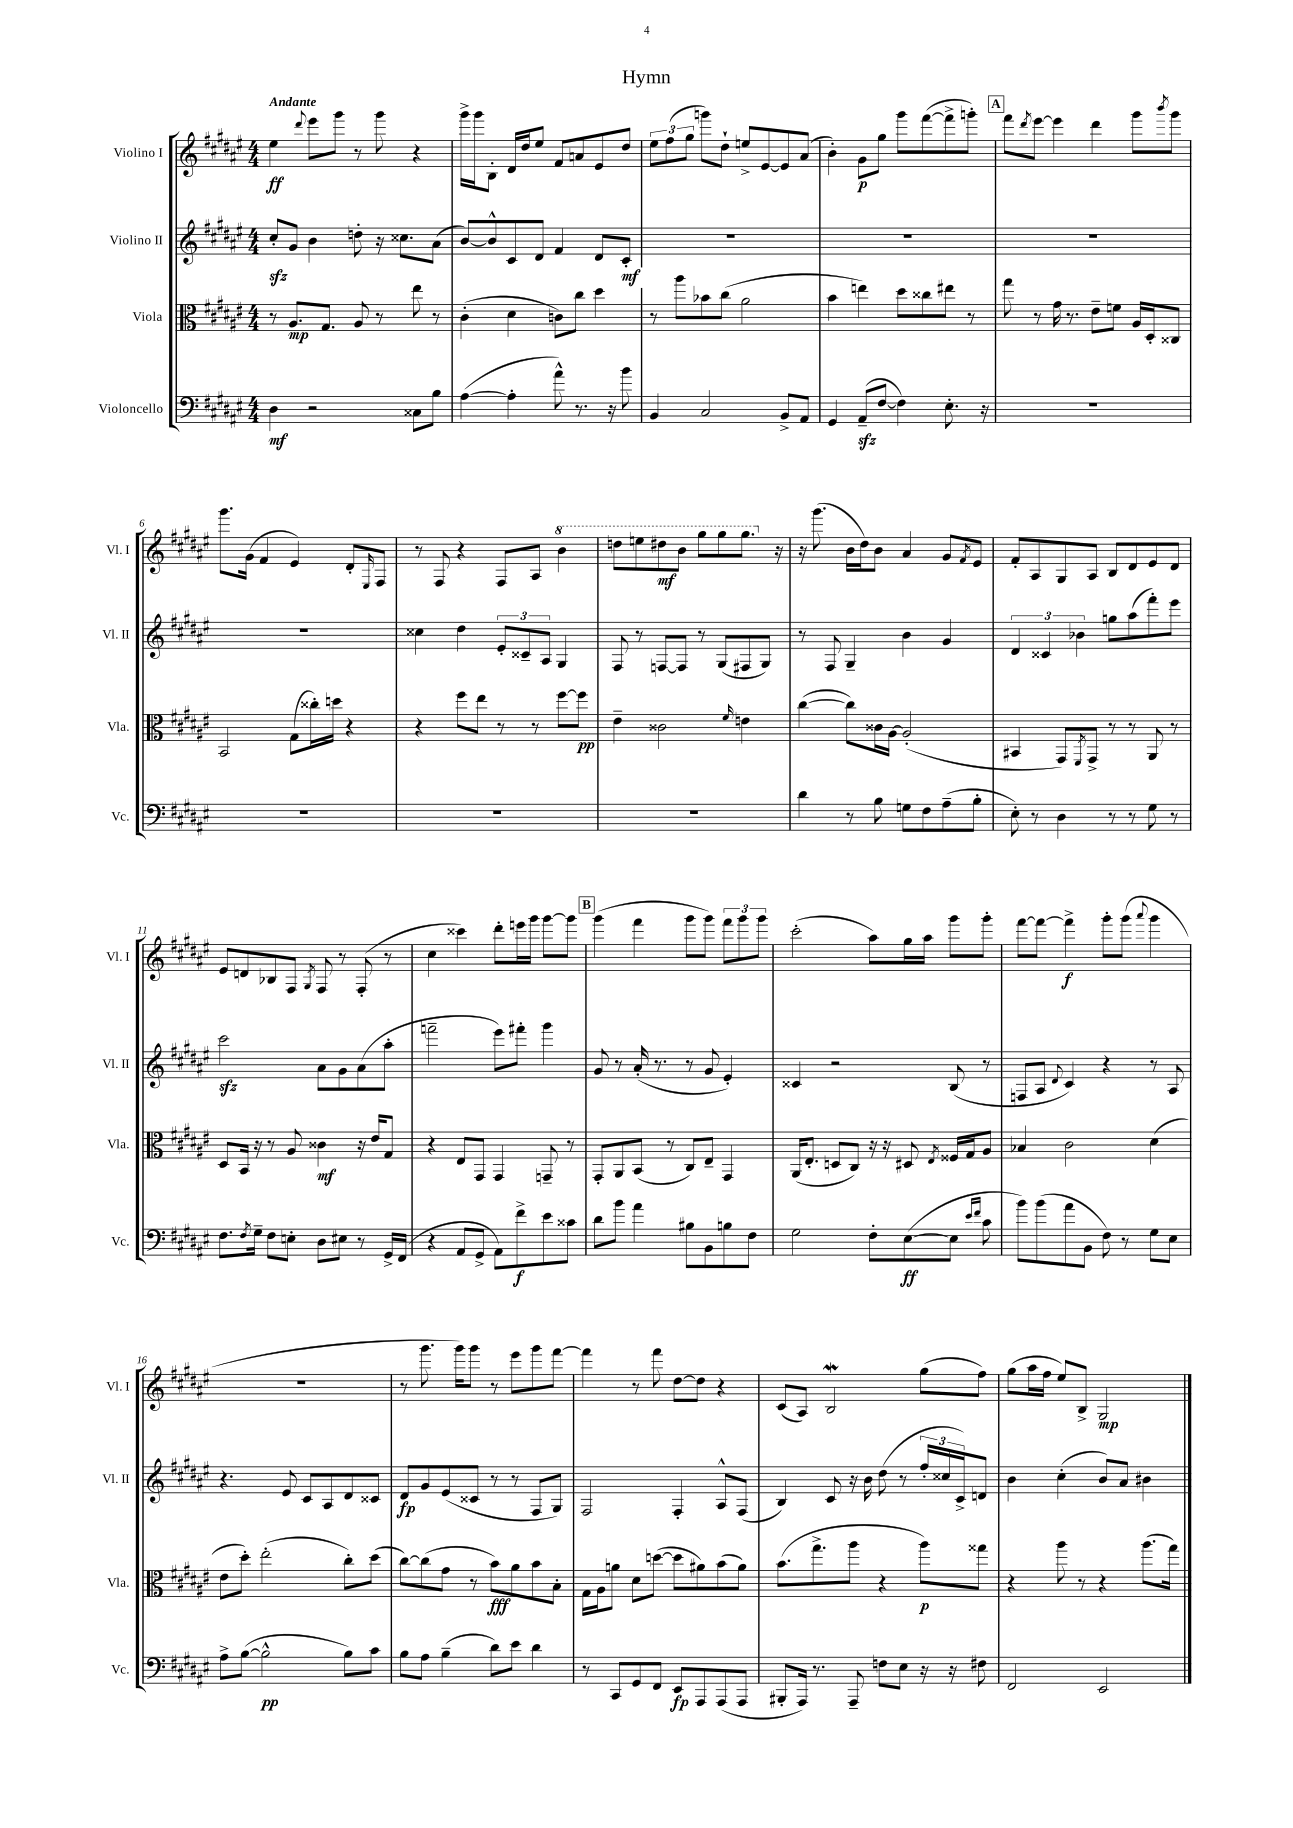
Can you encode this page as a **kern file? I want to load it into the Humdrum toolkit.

**kern	**dynam	**kern	**dynam	**kern	**dynam	**kern	**dynam
*part4	*part4	*part3	*part3	*part2	*part2	*part1	*part1
*staff4	*staff4	*staff3	*staff3	*staff2	*staff2	*staff1	*staff1
*I"Violoncello	*	*I"Viola	*	*I"Violino II	*	*I"Violino I	*
*I'Vc.	*	*I'Vla.	*	*I'Vl. II	*	*I'Vl. I	*
*clefF4	*	*clefC3	*	*clefG2	*	*clefG2	*
*k[f#c#g#d#a#e#]	*	*k[f#c#g#d#a#e#]	*	*k[f#c#g#d#a#e#]	*	*k[f#c#g#d#a#e#]	*
*M4/4	*	*M4/4	*	*M4/4	*	*M4/4	*
=1	=1	=1	=1	=1	=1	=1	=1
!	!	!	!	!	!	!LO:TX:a:B:t=Andante	!
4D#\	mf	8r	.	8cc#zz'/L	.	4ee#\	ff
.	.	8.A#/L	mp	8g#/J	.	.	.
.	.	.	.	.	.	8qqddd#/	.
2r	.	.	.	4b\	.	8eee#\L	.
.	.	8.G#/J	.	.	.	.	.
.	.	.	.	.	.	8ggg#\J	.
.	.	8A#/	.	8ddn'\	.	8r	.
.	.	8r	.	16r	.	8ggg#\	.
.	.	.	.	8.cc##X\L	.	.	.
8C##X\L	.	8ee#\	.	.	.	4r	.
8B\J	.	8r	.	(8a#\J	.	.	.
=2	=2	=2	=2	=2	=2	=2	=2
([4A#\	.	(4c#'\	.	[8b/L)	.	16ggg#^\LL	.
.	.	.	.	.	.	16ggg#\J	.
.	.	.	.	8b^^/]	.	8B'\J	.
4A#'\]	.	4d#\	.	8c#/	.	16d#/LL	.
.	.	.	.	.	.	16dd#/J	.
.	.	.	.	8d#/J	.	8ee#/J	.
8a#^^\)	.	8cn\L)	.	4f#/	.	8f#/L	.
8.r	.	8cc#\J	.	.	.	8an/	.
.	.	4dd#\	.	8d#/L	.	8e#/	.
16r	.	.	.	.	.	.	.
8b\	.	.	.	8c#'/J	mf	8dd#/J	.
=3	=3	=3	=3	=3	=3	=3	=3
4BB/	.	8r	.	1r	.	12ee#\L	.
.	.	.	.	.	.	(12ff#\	.
.	.	8aa#\L	.	.	.	.	.
.	.	.	.	.	.	12gg#\J	.
2C#/	.	8b-X\	.	.	.	8gggn\L)	.
.	.	(8cc#\J	.	.	.	8dd#`\J	.
.	.	2a#\	.	.	.	8een^/L	.
.	.	.	.	.	.	[8e#/	.
8BB^/L	.	.	.	.	.	8e#/]	.
8AA#/J	.	.	.	.	.	(8a#/J	.
=4	=4	=4	=4	=4	=4	=4	=4
4GG#/	.	4b\	.	1r	.	4b'\)	.
(8AA#zz~/L	.	4een\)	.	.	.	8g#\L	p
[8F#/J	.	.	.	.	.	8gg#\J	.
4F#\])	.	8dd#\L	.	.	.	8ggg#\L	.
.	.	8cc##X\	.	.	.	([8fff#\	.
8.E#'\	.	8ee#X\J	.	.	.	8fff#^\]	.
.	.	8r	.	.	.	8gggn'\J)	.
16r	.	.	.	.	.	.	.
!!LO:REH:place=s1:t=A
=5	=5	=5	=5	=5	=5	=5	=5
1r	.	8gg#\	.	1r	.	8fff#\L	.
.	.	.	.	.	.	8qddd#/	.
.	.	8r	.	.	.	[8eee#\J	.
.	.	16g#\	.	.	.	4eee#\]	.
.	.	8.r	.	.	.	.	.
.	.	8e#~\L	.	.	.	4ddd#\	.
.	.	8fn\J	.	.	.	.	.
.	.	16A#/LL	.	.	.	8ggg#\L	.
.	.	16D#'/J	.	.	.	.	.
.	.	.	.	.	.	8qbbb/	.
.	.	8C##X/J	.	.	.	8ggg#\J	.
!!LO:LB:g=z
=6	=6	=6	=6	=6	=6	=6	=6
1r	.	2BB/	.	1r	.	8.ggg#\L	.
.	.	.	.	.	.	(16g#\Jk	.
.	.	.	.	.	.	4f#/	.
.	.	(8G#\L	.	.	.	4e#/)	.
.	.	16cc##X'\L)	.	.	.	.	.
.	.	16ddn\JJ	.	.	.	.	.
.	.	4r	.	.	.	8d#'/L	.
.	.	.	.	.	.	16qqE#/	.
.	.	.	.	.	.	8F#/J	.
=7	=7	=7	=7	=7	=7	=7	=7
1r	.	4r	.	4cc##X\	.	8r	.
.	.	.	.	.	.	8F#/	.
.	.	8ff#\L	.	4dd#\	.	4r	.
.	.	8ee#\J	.	.	.	.	.
.	.	8r	.	12e#'/L	.	8F#/L	.
.	.	.	.	12c##X~/	.	.	.
.	.	8r	.	.	.	8A#/J	.
.	.	.	.	12A#/J	.	.	.
*	*	*	*	*	*	*8va	*
.	.	[8ff#\L	.	4G#/	.	4bb\	.
.	.	8ff#\J]	pp	.	.	.	.
=8	=8	=8	=8	=8	=8	=8	=8
1r	.	4e#~\	.	8F#/	.	8dddn\L	.
.	.	.	.	8r	.	8eeen\	.
.	.	2c##X\	.	[8Fn/L	.	8ddd#X\	mf
.	.	.	.	8F/J]	.	8bb\J	.
.	.	.	.	8r	.	8ggg#\L	.
.	.	.	.	(8G#/L	.	8ggg#\	.
.	.	16qqf#/	.	.	.	.	.
.	.	4en\	.	8F#X/	.	8.ggg#\J	.
.	.	.	.	8G#/J)	.	.	.
*	*	*	*	*	*	*X8va	*
.	.	.	.	.	.	16r	.
=9	=9	=9	=9	=9	=9	=9	=9
4d#\	.	([4cc#\	.	8r	.	16r	.
.	.	.	.	.	.	(8.ggg#\	.
.	.	.	.	8F#/	.	.	.
8r	.	8cc#\L])	.	4G#~/	.	16b\LL	.
.	.	.	.	.	.	16dd#\J)	.
8B\	.	16c##X\L	.	.	.	8b\J	.
.	.	[16A#\JJ	.	.	.	.	.
8Gn\L	.	(2A#'/]	.	4b\	.	4a#/	.
8F#\	.	.	.	.	.	.	.
(8A#~\	.	.	.	4g#/	.	8g#/L	.
.	.	.	.	.	.	8qf#/	.
8B'\J	.	.	.	.	.	8e#/J	.
=10	=10	=10	=10	=10	=10	=10	=10
8E#'\)	.	4BB#X/	.	6d#/	.	8f#'/L	.
8r	.	.	.	.	.	8A#/	.
.	.	.	.	6c##X/	.	.	.
4D#\	.	8GG#/L)	.	.	.	8G#/	.
.	.	.	.	6b-X\	.	.	.
.	.	8qFF#/	.	.	.	.	.
.	.	8GG#^/J	.	.	.	8A#/J	.
8r	.	8r	.	8ggn\L	.	8B/L	.
8r	.	8r	.	(8aa#\	.	8d#/	.
8G#\	.	8AA#/	.	8fff#'\)	.	8e#/	.
8r	.	8r	.	8eee#\J	.	8d#/J	.
!!LO:LB:g=z
=11	=11	=11	=11	=11	=11	=11	=11
8.F#\L	.	8D#/L	.	2ccc#zz\	.	8e#/L	.
.	.	16BB/Jk	.	.	.	8dn/	.
8qF#/	.	.	.	.	.	.	.
16G#~\Jk	.	16r	.	.	.	.	.
8F#\L	.	8r	.	.	.	8B-X/	.
8En'\J	.	8A#/	.	.	.	8F#/J	.
.	.	.	.	.	.	8qG#/	.
8D#\L	.	4c##X\	mf	8a#\L	.	8F#/	.
8E#X\J	.	.	.	8g#\	.	8r	.
8r	.	16r	.	(8a#\	.	(8F#'/	.
.	.	16e#/KL	.	.	.	.	.
16GG#^/LL	.	8G#/J	.	8aa#'\J	.	8r	.
(16FF#/JJ	.	.	.	.	.	.	.
=12	=12	=12	=12	=12	=12	=12	=12
4r	.	4r	.	2fffn~\	.	4cc#\	.
8AA#/L	.	8E#/L	.	.	.	4ccc##X\)	.
8GG#^/J	.	8GG#/J	.	.	.	.	.
8AA#\L)	.	4GG#/	.	8eee#\L)	.	8ddd#'\L	.
8f#^\	f	.	.	8fff#X'\J	.	16eeen\L	.
.	.	.	.	.	.	16ggg#\JJ	.
8e#\	.	8GGn~/	.	4ggg#\	.	[8ggg#\L	.
8c##X\J	.	8r	.	.	.	8ggg#\J]	.
!!LO:REH:place=s1:t=B
=13	=13	=13	=13	=13	=13	=13	=13
8d#\L	.	8GG#'/L	.	8g#/	.	(4ggg#\	.
8b\J	.	8AA#/	.	8r	.	.	.
4a#\	.	(8BB/J	.	(16a#'/	.	4fff#\	.
.	.	.	.	8.r	.	.	.
.	.	8r	.	.	.	.	.
8B#X\L	.	8C#/L)	.	8r	.	8ggg#\L	.
8BB\	.	8E#~/J	.	8g#/	.	8ggg#\J)	.
8Bn\	.	4GG#/	.	4e#'/)	.	12fff#\L	.
.	.	.	.	.	.	12ggg#\	.
8F#\J	.	.	.	.	.	.	.
.	.	.	.	.	.	12ggg#\J	.
=14	=14	=14	=14	=14	=14	=14	=14
2G#\	.	(16AA#/KL	.	4c##X/	.	(2ccc#'\	.
.	.	8.E#'/J	.	.	.	.	.
.	.	8Dn/L	.	2r	.	.	.
.	.	8C#/J)	.	.	.	.	.
8F#'\L	.	16r	.	.	.	8aa#\L)	.
.	.	16r	.	.	.	.	.
([8E#\	ff	8D#X/	.	.	.	16gg#\L	.
.	.	.	.	.	.	16aa#\JJ	.
.	.	8qE#/	.	.	.	.	.
8E#\J]	.	16F##X/LL	.	(8B/	.	8ggg#\L	.
.	.	16G#/J	.	.	.	.	.
16qqe#/LL	.	.	.	.	.	.	.
16qqf#/JJ	.	.	.	.	.	.	.
8c#\	.	8A#/J	.	8r	.	8ggg#'\J	.
=15	=15	=15	=15	=15	=15	=15	=15
8b\L)	.	4B-X/	.	8Fn/L	.	[8fff#\L	.
(8b\	.	.	.	8A#/J	.	8fff#\J_	.
.	.	.	.	8qqd#/	.	.	.
8a#\	.	2c#\	.	4c#/)	.	4fff#^\]	f
8BB\J	.	.	.	.	.	.	.
8F#\)	.	.	.	4r	.	8ggg#'\L	.
8r	.	.	.	.	.	(8ggg#\J	.
.	.	.	.	.	.	8qqaaa#/	.
8G#\L	.	(4d#\	.	8r	.	4ggg#\	.
8E#\J	.	.	.	8A#/	.	.	.
!!LO:LB:g=z
=16	=16	=16	=16	=16	=16	=16	=16
8A#^\L	.	8e#\L	.	4.r	.	1r	.
([8B\J	.	8dd#'\J)	.	.	.	.	.
2B^^\]	pp	(2ee#'\	.	.	.	.	.
.	.	.	.	8e#/	.	.	.
.	.	.	.	8c#/L	.	.	.
.	.	.	.	8A#/	.	.	.
8B\L)	.	8cc#'\L)	.	8d#/	.	.	.
8c#\J	.	(8dd#\J	.	8c##X/J	.	.	.
=17	=17	=17	=17	=17	=17	=17	=17
8B\L	.	[8cc#\L)	.	8d#/L	fp	8r	.
8A#\J	.	(8cc#\]	.	8g#/	.	8.ggg#\	.
(4B~\	.	8g#\J	.	(8e#/	.	.	.
.	.	.	.	.	.	16ggg#\KL)	.
.	.	8r	.	8c##X/J	.	8ggg#\J	.
8d#\L)	.	8b\L)	fff	8r	.	8r	.
8e#\J	.	8a#\	.	8r	.	8eee#\L	.
4d#\	.	8b\	.	8F#/L	.	8ggg#\	.
.	.	8B'\J	.	8G#/J)	.	[8fff#\J	.
=18	=18	=18	=18	=18	=18	=18	=18
8r	.	16G#\LL	.	2F#/	.	4fff#\]	.
.	.	16A#\J	.	.	.	.	.
8CC#/L	.	8an\J	.	.	.	.	.
8GG#/	.	8d#\L	.	.	.	8r	.
8FF#/J	.	([8ddn\J	.	.	.	8fff#\	.
8EE#/L	fp	8dd\L]	.	4F#'/	.	[8dd#\L	.
8AAA#/	.	8a#X\)	.	.	.	8dd#\J]	.
(8AAA#/	.	(8b\	.	8A#^^/L	.	4r	.
8AAA#/J	.	8a#\J)	.	(8F#/J	.	.	.
=19	=19	=19	=19	=19	=19	=19	=19
8BBB#X'/L	.	(8.b\L	.	4B/)	.	(8c#/L	.
16AAA#/Jk)	.	.	.	.	.	8A#/J)	.
8.r	.	8.gg#^\	.	.	.	.	.
.	.	.	.	8c#/	.	2Bw/	.
8AAA#~/	.	8aa#\J	.	16r	.	.	.
.	.	.	.	16b\	.	.	.
8Fn\L	.	4r	.	(8dd#\	.	.	.
8E#\J	.	.	.	8r	.	.	.
16r	.	8aa#\L)	p	24ff#'/LL	.	(8gg#\L	.
.	.	.	.	24cc##X/	.	.	.
16r	.	.	.	.	.	.	.
.	.	.	.	24c#^/J)	.	.	.
8F#X\	.	8gg##X\J	.	8dn/J	.	8ff#\J)	.
=20	=20	=20	=20	=20	=20	=20	=20
2FF#/	.	4r	.	4b\	.	(8gg#\L	.
.	.	.	.	.	.	16aa#\L	.
.	.	.	.	.	.	16ff#\JJ	.
.	.	8aa#\	.	(4cc#'\	.	8ee#/L)	.
.	.	8r	.	.	.	8B^/J	.
2EE#/	.	4r	.	8b/L)	.	2G#/	mp
.	.	.	.	8a#/J	.	.	.
.	.	(8.aa#\L	.	4b#X\	.	.	.
.	.	16gg#\Jk)	.	.	.	.	.
==	==	==	==	==	==	==	==
*-	*-	*-	*-	*-	*-	*-	*-
